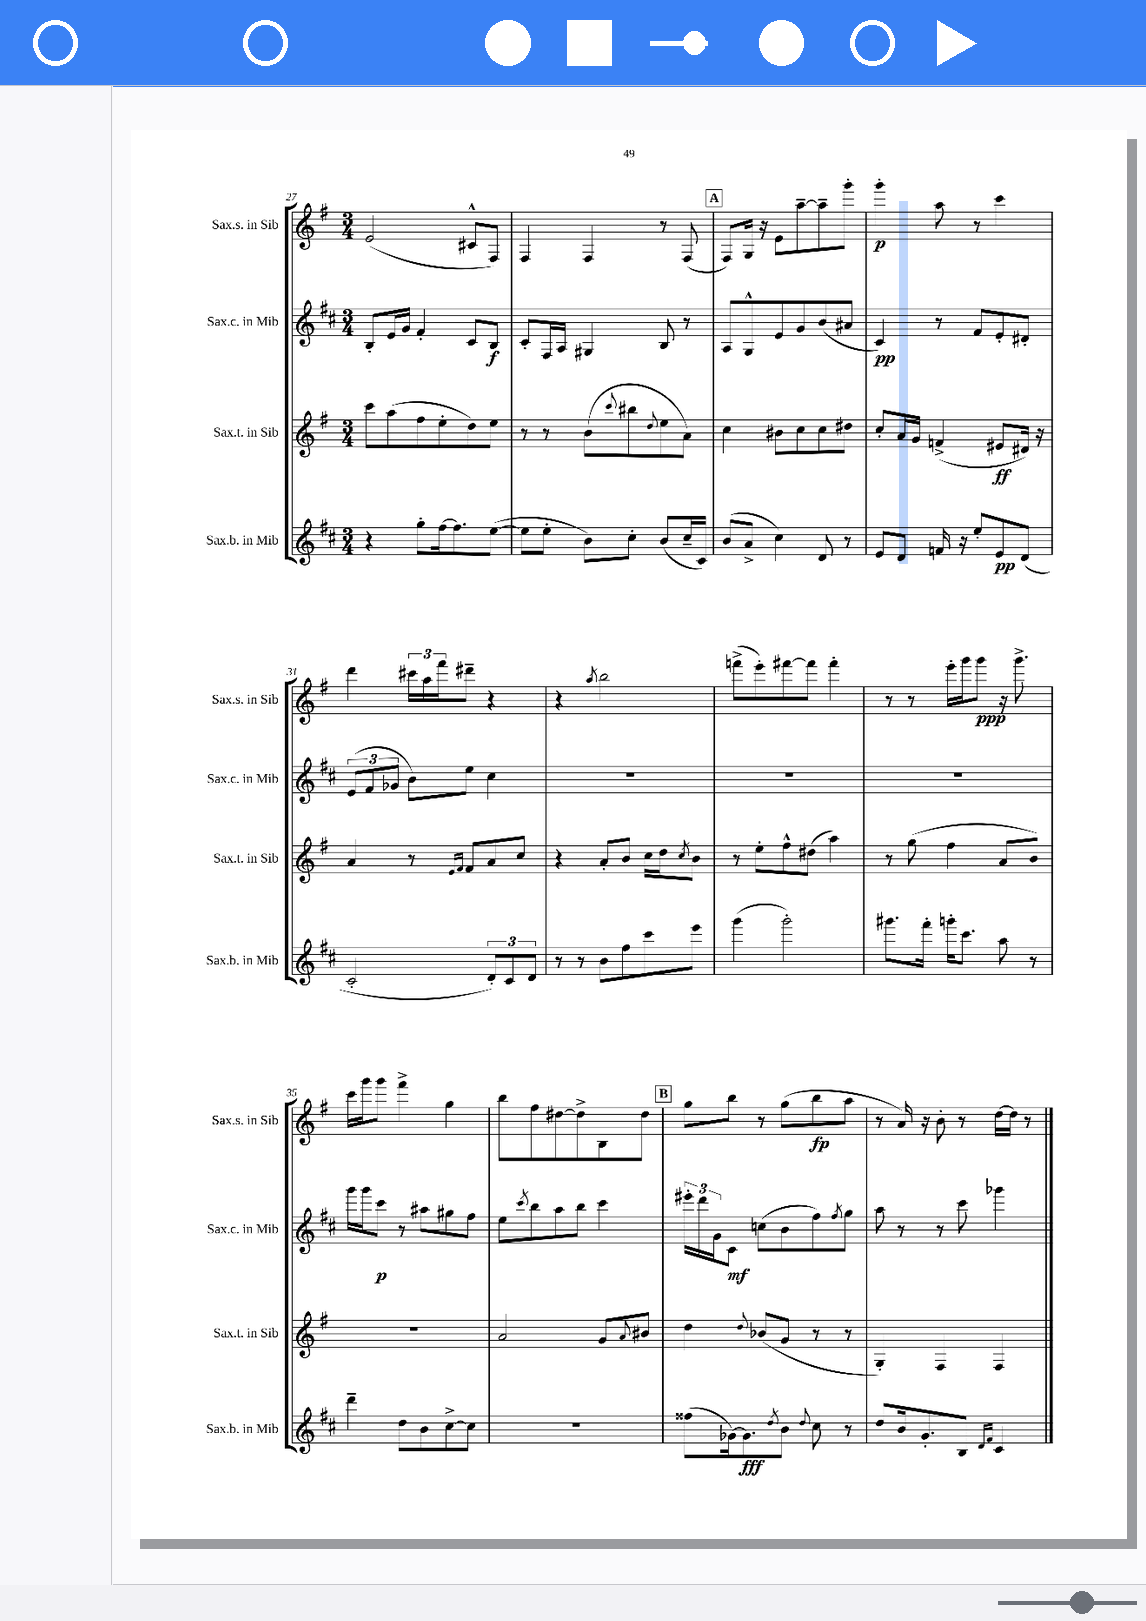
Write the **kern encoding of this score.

**kern	**dynam	**kern	**dynam	**kern	**dynam	**kern	**dynam
*part4	*part4	*part3	*part3	*part2	*part2	*part1	*part1
*staff4	*staff4	*staff3	*staff3	*staff2	*staff2	*staff1	*staff1
*I"Sax.b. in Mib	*	*I"Sax.t. in Sib	*	*I"Sax.c. in Mib	*	*I"Sax.s. in Sib	*
*I'Sax.b. in Mib	*	*I'Sax.t. in Sib	*	*I'Sax.c. in Mib	*	*I'Sax.s. in Sib	*
*clefG2	*	*clefG2	*	*clefG2	*	*clefG2	*
*k[f#c#]	*	*k[f#]	*	*k[f#c#]	*	*k[f#]	*
*M3/4	*	*M3/4	*	*M3/4	*	*M3/4	*
=27	=27	=27	=27	=27	=27	=27	=27
4r	.	8ccc\L	.	8B'/L	.	(2e/	.
.	.	(8aa\	.	16e/L	.	.	.
.	.	.	.	16g/JJ	.	.	.
8gg'\L	.	8ff#\	.	4f#'/	.	.	.
[16ff#\k	.	8ee'\	.	.	.	.	.
8.ff#\]	.	.	.	.	.	.	.
.	.	8dd\)	.	8c#/L	.	8c#X^^/L	.
([8ee\J	.	8ee\J	.	8B/J	f	8F#/J)	.
=28	=28	=28	=28	=28	=28	=28	=28
8ee\L]	.	8r	.	8c#'/L	.	4F#/	.
8ee'\J	.	8r	.	16F#/L	.	.	.
.	.	.	.	16A/JJ	.	.	.
8b\L)	.	(8b\L	.	4G#X/	.	4F#/	.
.	.	8qqccc/	.	.	.	.	.
8cc#'\J	.	8bb#X\	.	.	.	.	.
.	.	8qqdd/	.	.	.	.	.
(8b/L	.	8ee\	.	8B/	.	8r	.
16cc#~/L	.	8a\J)	.	8r	.	(8F#/	.
16c#/JJ)	.	.	.	.	.	.	.
!!LO:REH:place=s1:t=A
=29	=29	=29	=29	=29	=29	=29	=29
(8b/L	.	4cc\	.	8A/L	.	8F#/L)	.
8a^/J	.	.	.	8G^^/	.	16G/Jk	.
.	.	.	.	.	.	16r	.
4cc#\)	.	8b#X\L	.	8e/	.	8e\L	.
.	.	8cc\	.	8g/	.	[8aa~\	.
8d/	.	8cc\	.	(8b/	.	8aa~\]	.
8r	.	8dd#X\J	.	8a#X/J	.	8ggg'\J	.
=30	=30	=30	=30	=30	=30	=30	=30
8e/L	.	8cc'/L	.	4c#/)	pp	4ggg'\	p
8d/J	.	16a/L	.	.	.	.	.
.	.	16g/JJ	.	.	.	.	.
16fn/	.	(4fn^/	.	8r	.	8aa\	.
16r	.	.	.	.	.	.	.
8ee'/L	.	.	.	8f#/L	.	8r	.
8e/	pp	8e#X/L	ff	8e'/	.	4ccc\	.
(8d/J	.	16d#X/Jk)	.	8d#X'/J	.	.	.
.	.	16r	.	.	.	.	.
!!LO:LB:g=z
=31	=31	=31	=31	=31	=31	=31	=31
2c#'/	.	4a/	.	(12e/L	.	4ddd\	.
.	.	.	.	12f#/	.	.	.
.	.	.	.	12g-X/J	.	.	.
.	.	8r	.	8b\L)	.	24ccc#X\LL	.
.	.	.	.	.	.	24aa\	.
.	.	.	.	.	.	24fff#\J	.
.	.	16qqe/LL	.	.	.	.	.
.	.	16qqf#/JJ	.	.	.	.	.
.	.	8f#/L	.	8ee\J	.	8ddd#X~\J	.
12d'/L)	.	8a/	.	4cc#\	.	4r	.
12c#/	.	.	.	.	.	.	.
.	.	8cc/J	.	.	.	.	.
12d/J	.	.	.	.	.	.	.
=32	=32	=32	=32	=32	=32	=32	=32
8r	.	4r	.	2.r	.	4r	.
8r	.	.	.	.	.	.	.
.	.	.	.	.	.	8qaa/	.
8b\L	.	8a'/L	.	.	.	2bb\	.
8ff#\	.	8b/J	.	.	.	.	.
8ccc#\	.	16cc\LL	.	.	.	.	.
.	.	16dd\J	.	.	.	.	.
.	.	8qcc/	.	.	.	.	.
8eee\J	.	8b\J	.	.	.	.	.
=33	=33	=33	=33	=33	=33	=33	=33
(4ggg\	.	8r	.	2.r	.	(8fffn^\L	.
.	.	8ee'\L	.	.	.	8eee'\)	.
2ggg'\)	.	8ff#^^\	.	.	.	[8fff#X\	.
.	.	(8dd#X\J	.	.	.	8fff#\J]	.
.	.	4aa\)	.	.	.	4fff#'\	.
=34	=34	=34	=34	=34	=34	=34	=34
8.ggg#X\L	.	8r	.	2.r	.	8r	.
.	.	(8gg\	.	.	.	8r	.
16fff#'\Jk	.	.	.	.	.	.	.
16gggn'\KL	.	4ff#\	.	.	.	16eee'\LL	.
8.ccc#\J	.	.	.	.	.	16ggg\J	.
.	.	.	.	.	.	8ggg\J	ppp
8aa\	.	8a/L	.	.	.	16r	.
.	.	.	.	.	.	8.ggg^\	.
8r	.	8b/J)	.	.	.	.	.
!!LO:LB:g=z
=35	=35	=35	=35	=35	=35	=35	=35
4ddd~\	.	2.r	.	16ggg\LL	.	16ccc\LL	.
.	.	.	.	16ggg\J	.	16ggg\J	.
.	.	.	.	8ccc#\J	p	8ggg\J	.
8dd\L	.	.	.	8r	.	4fff#^\	.
8b\	.	.	.	8aa#X\L	.	.	.
[8cc#^\	.	.	.	8gg#X\	.	4gg\	.
8cc#\J]	.	.	.	8ff#\J	.	.	.
=36	=36	=36	=36	=36	=36	=36	=36
2.r	.	2a/	.	8ee\L	.	8bb\L	.
.	.	.	.	8qccc#/	.	.	.
.	.	.	.	8bb\	.	8ff#\	.
.	.	.	.	8aa\	.	[8dd#X\	.
.	.	.	.	8bb\J	.	8dd#^\]	.
.	.	8g/L	.	4ccc#\	.	8B\	.
.	.	8qqa/	.	.	.	.	.
.	.	8b#X/J	.	.	.	8dd#\J	.
!!LO:REH:place=s1:t=B
=37	=37	=37	=37	=37	=37	=37	=37
(8ff##X\L	.	4dd\	.	24eee#X'\LL	.	8gg\L	.
.	.	.	.	24ddd\	.	.	.
.	.	.	.	24g\J	.	.	.
[16g-X\k)	.	.	.	8c#\J	mf	8bb\J	.
8.g-\]	fff	.	.	.	.	.	.
.	.	8qqdd/	.	.	.	.	.
.	.	(8b-X/L	.	(8ccn\L	.	8r	.
8qdd/	.	.	.	.	.	.	.
8b\J	.	8g/J	.	8b\	.	(8gg\L	.
8qqdd/	.	.	.	.	.	.	.
8cc#\	.	8r	.	8ff#\)	.	8bb\	fp
.	.	.	.	8qff#/	.	.	.
8r	.	8r	.	8gg\J	.	8aa\J	.
=38	=38	=38	=38	=38	=38	=38	=38
8dd/L	.	4G'/)	.	8aa\	.	8r	.
16b/k	.	.	.	8r	.	16a/)	.
8.g'/	.	.	.	.	.	16r	.
.	.	4F#/	.	8r	.	8b'\	.
8B/J	.	.	.	8ccc#\	.	8r	.
16qqd/LL	.	.	.	.	.	.	.
16qqf#/JJ	.	.	.	.	.	.	.
4c#/	.	4F#/	.	4ggg-X\	.	[16dd\LL	.
.	.	.	.	.	.	16dd\JJ]	.
.	.	.	.	.	.	8r	.
==	==	==	==	==	==	==	==
*-	*-	*-	*-	*-	*-	*-	*-
